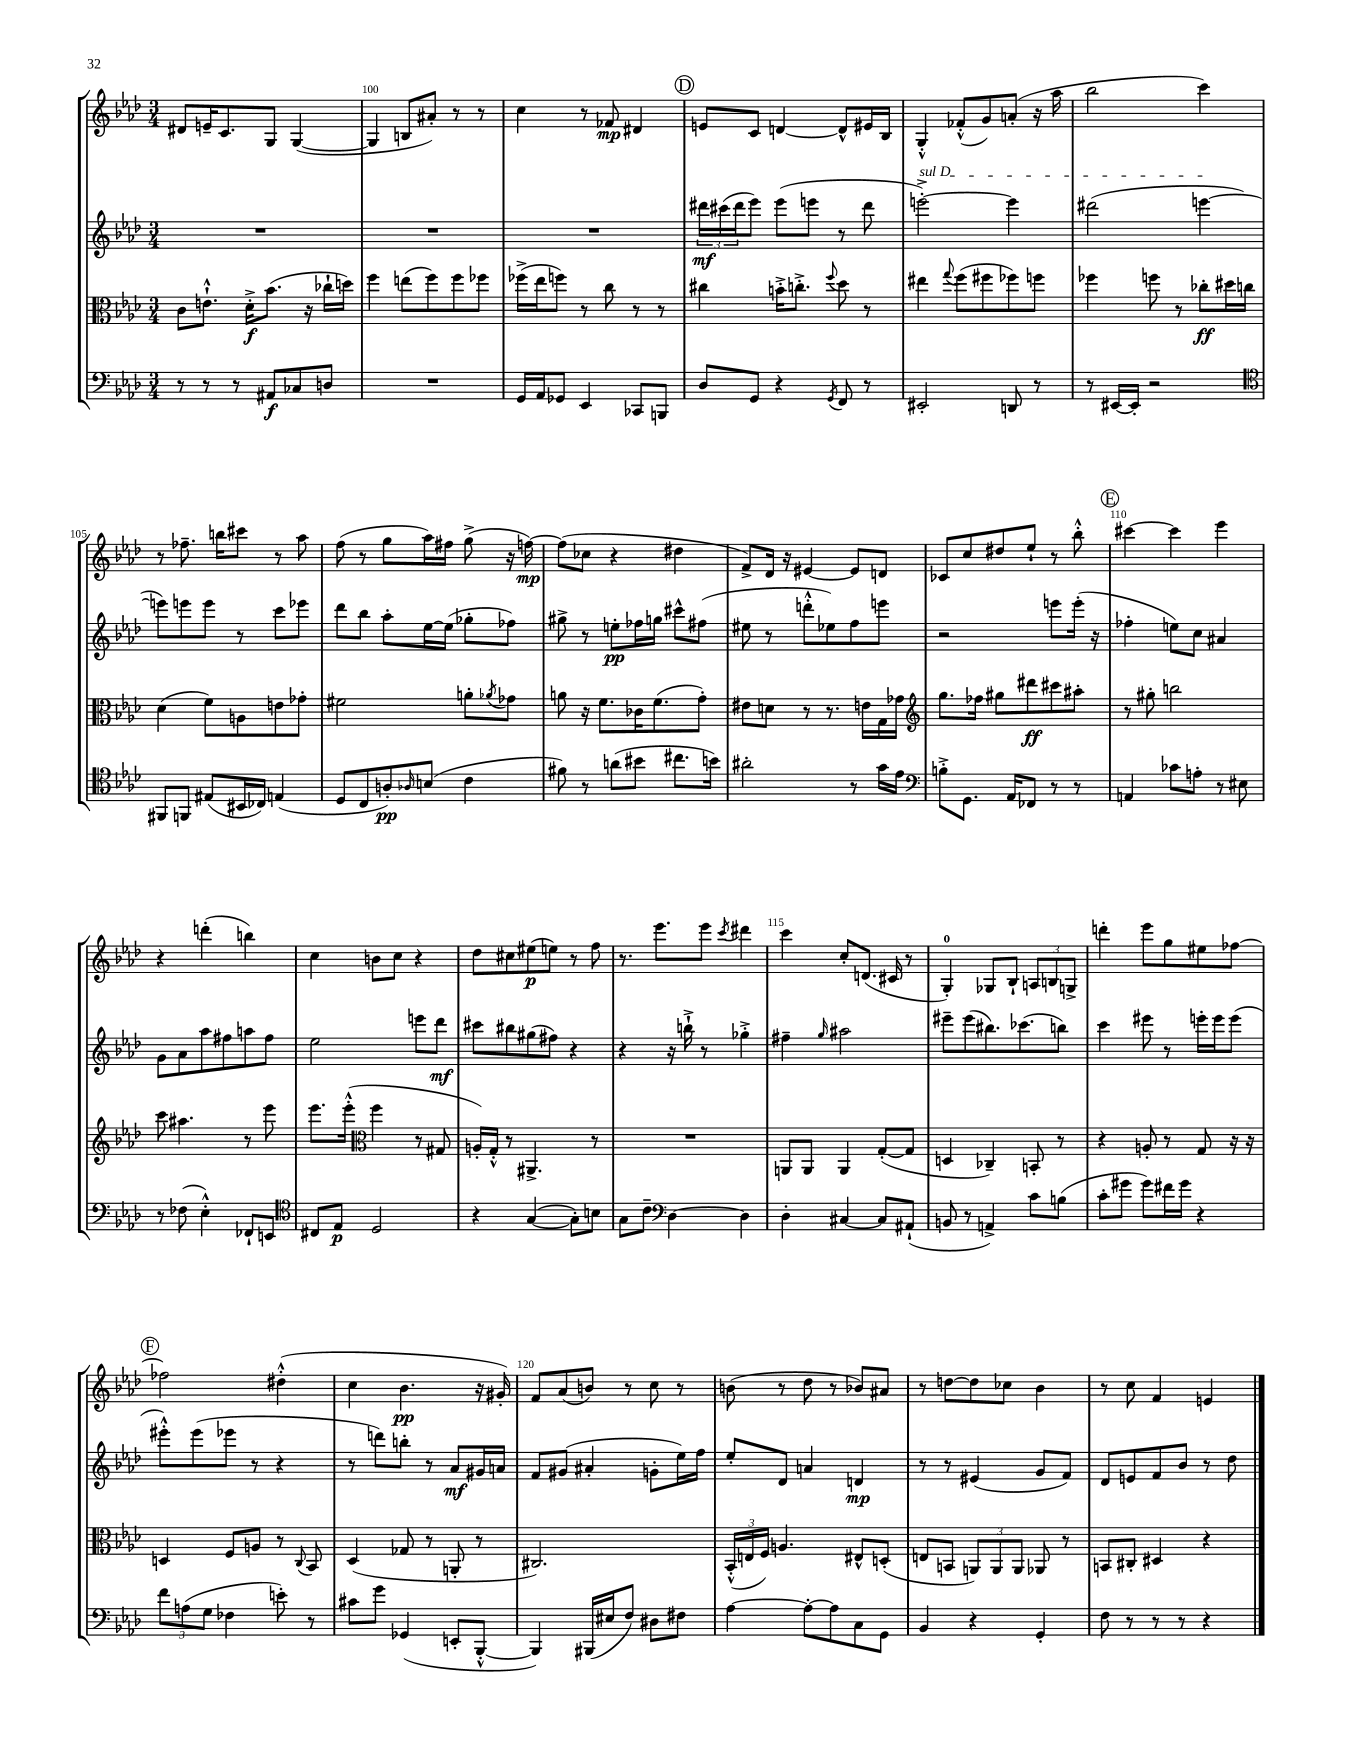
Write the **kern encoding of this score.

**kern	**dynam	**kern	**dynam	**kern	**dynam	**kern	**dynam
*part4	*part4	*part3	*part3	*part2	*part2	*part1	*part1
*staff4	*staff4	*staff3	*staff3	*staff2	*staff2	*staff1	*staff1
*clefF4	*	*clefC3	*	*clefG2	*	*clefG2	*
*k[b-e-a-d-]	*	*k[b-e-a-d-]	*	*k[b-e-a-d-]	*	*k[b-e-a-d-]	*
*M3/4	*	*M3/4	*	*M3/4	*	*M3/4	*
=99	=99	=99	=99	=99	=99	=99	=99
8r	.	8c\L	.	2.r	.	8d#X/L	.
8r	.	8.en`^^\J	.	.	.	16en~/K	.
.	.	.	.	.	.	8.c/	.
8r	.	.	.	.	.	.	.
.	.	16d-'^\KL	f	.	.	.	.
8AA#X/L	f	(8.b-\J	.	.	.	8G/J	.
8C-X/	.	.	.	.	.	([4G/	.
.	.	16r	.	.	.	.	.
8Dn/J	.	16cc-X`\LL	.	.	.	.	.
.	.	16ddn\JJ)	.	.	.	.	.
=100	=100	=100	=100	=100	=100	=100	=100
2.r	.	4ff\	.	2.r	.	4G/]	.
.	.	(8een\L	.	.	.	8Bn/L	.
.	.	8ff\)	.	.	.	8a#X'/J)	.
.	.	8ff\	.	.	.	8r	.
.	.	8ff-X\J	.	.	.	8r	.
=101	=101	=101	=101	=101	=101	=101	=101
16GG/LL	.	(16ff-X^\LL	.	2.r	.	4cc\	.
16AA-/J	.	16ee-\J	.	.	.	.	.
8GG-X/J	.	8ffn\J)	.	.	.	.	.
4EE-/	.	8r	.	.	.	8r	.
.	.	8cc\	.	.	.	8f-X/	mp
8CC-X/L	.	8r	.	.	.	4d#X/	.
8BBBn/J	.	8r	.	.	.	.	.
!!LO:REH:place=s1:t=D
=102	=102	=102	=102	=102	=102	=102	=102
8D-/L	.	4cc#X\	.	24ddd#X\LL	mf	8en/L	.
.	.	.	.	(24ccc#X\	.	.	.
.	.	.	.	24ddd#\J	.	.	.
8GG/J	.	.	.	8eee-\J)	.	8c/J	.
4r	.	16bn'^\KL	.	(8eee-\L	.	[4dn/	.
.	.	8.ccn'^\J	.	.	.	.	.
.	.	.	.	8eeen\J	.	.	.
8qGG/	.	8qqff/	.	.	.	.	.
8FF/	.	8dd-\	.	8r	.	8d^^/L]	.
8r	.	8r	.	8ddd#\	.	16e#X/L	.
.	.	.	.	.	.	16B-/JJ	.
=103	=103	=103	=103	=103	=103	=103	=103
!	!	!	!	!LO:TX:a:i:t=sul D	!	!	!
2EE#X'/	.	4ee#X\	.	[2eeen'^\)	.	4G'^^/	.
.	.	8qqgg/	.	.	.	.	.
.	.	(8ff\L	.	.	.	(8f-X'^^/L	.
.	.	8ff#X\	.	.	.	8g/)	.
8DDn/	.	8ff-X\)	.	4eee\]	.	(8an'/J	.
8r	.	8ffn\J	.	.	.	16r	.
.	.	.	.	.	.	16aa-\	.
=104	=104	=104	=104	=104	=104	=104	=104
8r	.	4ff-X\	.	(2ddd#X\	.	2bb-\	.
[16EE#X/LL	.	.	.	.	.	.	.
16EE#'/JJ]	.	.	.	.	.	.	.
2r	.	8ffn\	.	.	.	.	.
.	.	8r	.	.	.	.	.
.	.	8cc-X'\L	ff	[4eeen\	.	4ccc\)	.
.	.	16dd#X\L	.	.	.	.	.
.	.	16ccn\JJ	.	.	.	.	.
!!LO:LB:g=z
=105	=105	=105	=105	=105	=105	=105	=105
*clefC4	*	*	*	*	*	*	*
8FF#X/L	.	(4d-\	.	8eeen\L])	.	8r	.
8FFn/J	.	.	.	8eeen\	.	8.ff-X~\	.
(8E#X/L	.	8f\L)	.	8eee\J	.	.	.
.	.	.	.	.	.	16bbn\KL	.
16BB#X/L	.	8An\	.	8r	.	8ccc#X\J	.
16C-X/JJ)	.	.	.	.	.	.	.
(4En/	.	8en\	.	8ccc\L	.	8r	.
.	.	8g-X'\J	.	8eee-X\J	.	8aa-\	.
=106	=106	=106	=106	=106	=106	=106	=106
8D-/L	.	2f#X\	.	8ddd-\L	.	(8ff\	.
8C/	.	.	.	8bb-\J	.	8r	.
8An'/)	pp	.	.	8aa-'\L	.	8gg\L	.
16qqA-X/	.	.	.	.	.	.	.
(8Bn/J	.	.	.	[16ee-\L	.	16aa-\L)	.
.	.	.	.	(16ee-\JJ]	.	16ff#X\JJ	.
4c\	.	8an'\L	.	8gg-X'\L	.	(8gg^\	.
.	.	8qa-X/	.	.	.	.	.
.	.	8g-X\J	.	8ff-X\J)	.	16r	.
.	.	.	.	.	.	[16ffn\)	mp
=107	=107	=107	=107	=107	=107	=107	=107
8f#X\)	.	8an\	.	8gg#X^\	.	(8ff\L]	.
8r	.	16r	.	8r	.	8cc-X\J	.
.	.	8.f\L	.	.	.	.	.
(8an\L	.	.	.	8een'\L	pp	4r	.
8b#X\J	.	16c-X\K	.	16ff-X\L	.	.	.
.	.	(8.f\	.	16ggn\JJ	.	.	.
8.cc#X\L	.	.	.	8ccc#X^^\L	.	4dd#X\	.
.	.	8g'\J)	.	(8ff#X\J	.	.	.
16bn\Jk)	.	.	.	.	.	.	.
=108	=108	=108	=108	=108	=108	=108	=108
2a#X'\	.	8e#X\L	.	8ee#X\	.	8f^/L)	.
.	.	8dn\J	.	8r	.	16d-/Jk	.
.	.	.	.	.	.	16r	.
.	.	8r	.	8dddn'^^\L	.	[4e#X/	.
.	.	8.r	.	8ee-X\)	.	.	.
8r	.	.	.	8ff\	.	8e#/L]	.
.	.	16en\LL	.	.	.	.	.
16g\LL	.	16G\	.	8eeen\J	.	8dn/J	.
16e-\JJ	.	16g-X\JJ	.	.	.	.	.
=109	=109	=109	=109	=109	=109	=109	=109
*clefF4	*	*clefG2	*	*	*	*	*
8Bn'^\L	.	8.gg\L	.	2r	.	8c-X/L	.
8.GG\J	.	.	.	.	.	8cc/	.
.	.	16ff-X\Jk	.	.	.	.	.
.	.	8gg#X\L	.	.	.	8dd#X/	.
16AA-/KL	.	.	.	.	.	.	.
8FF-X/J	.	8ddd#X\	ff	.	.	8ee-`/J	.
8r	.	8ccc#X\	.	8eeen\L	.	8r	.
8r	.	8aa#X'\J	.	(16eee'\Jk	.	8bb-'^^\	.
.	.	.	.	16r	.	.	.
!!LO:REH:place=s1:t=E
=110	=110	=110	=110	=110	=110	=110	=110
4AAn/	.	8r	.	4ff-X'\	.	[4ccc#X\	.
.	.	8gg#X'\	.	.	.	.	.
8c-X\L	.	2bbn\	.	8een\L)	.	4ccc#\]	.
8An'\J	.	.	.	8cc\J	.	.	.
8r	.	.	.	4a#X/	.	4eee-\	.
8E#X\	.	.	.	.	.	.	.
!!LO:LB:g=z
=111	=111	=111	=111	=111	=111	=111	=111
8r	.	8ccc\	.	8g\L	.	4r	.
(8F-X\	.	4.aa#X\	.	8a-\	.	.	.
4E-'^^\)	.	.	.	8aa-\	.	(4dddn'\	.
.	.	.	.	8ff#X\	.	.	.
8FF-X`/L	.	8r	.	8aan\	.	4bbn\)	.
8EEn/J	.	8eee-\	.	8ff#\J	.	.	.
=112	=112	=112	=112	=112	=112	=112	=112
*clefC4	*	*	*	*	*	*	*
8C#X/L	.	8.eee-\L	.	2ee-\	.	4cc\	.
8E-/J	p	.	.	.	.	.	.
.	.	(16eee-'^^\Jk	.	.	.	.	.
*	*	*clefC3	*	*	*	*	*
2D-/	.	4ff\	.	.	.	8bn\L	.
.	.	.	.	.	.	8cc\J	.
.	.	8r	.	8eeen\L	.	4r	.
.	.	8G#X/	.	8ddd-\J	mf	.	.
=113	=113	=113	=113	=113	=113	=113	=113
4r	.	16An'/LL)	.	8ccc#X\L	.	8dd-\L	.
.	.	16G'^^/JJ	.	.	.	.	.
.	.	8r	.	8bb#X\	.	8cc#X\	.
([4G/	.	4.AA#X^/	.	(8gg#X\	.	(8ee#X\	p
.	.	.	.	8ff#X\J)	.	8een\J)	.
8G'\L])	.	.	.	4r	.	8r	.
8Bn\J	.	8r	.	.	.	8ff\	.
=114	=114	=114	=114	=114	=114	=114	=114
8G\L	.	2.r	.	4r	.	8.r	.
8c~\J	.	.	.	.	.	.	.
.	.	.	.	.	.	8.eee-\L	.
*clefF4	*	*	*	*	*	*	*
[4D-\	.	.	.	16r	.	.	.
.	.	.	.	16bbn`^\	.	.	.
.	.	.	.	8r	.	8eee-\J	.
.	.	.	.	.	.	8qccc/	.
4D-\]	.	.	.	4gg-X'^\	.	4ddd#X\	.
=115	=115	=115	=115	=115	=115	=115	=115
4D-'\	.	8AAn/L	.	4ff#X~\	.	4ccc\	.
.	.	8AA/J	.	.	.	.	.
.	.	.	.	16qqgg/	.	.	.
[4C#X/	.	4AA/	.	2aa#X\	.	8cc'/L	.
.	.	.	.	.	.	(8.dn/J	.
8C#/L]	.	([8G'/L	.	.	.	.	.
.	.	.	.	.	.	16c#X/	.
(8AA#X`/J	.	8G/J]	.	.	.	8r	.
=116	=116	=116	=116	=116	=116	=116	=116
8BBn/	.	4Dn/	.	8eee#X~\L	.	4G'/)	.
8r	.	.	.	(8eee#\	.	.	.
4AAn^/)	.	4C-X~/)	.	8.bb#X\)	.	8G-X/L	.
.	.	.	.	.	.	8B-`/J	.
.	.	.	.	(8.ccc-X\	.	.	.
8c\L	.	8BBn'/	.	.	.	12An/L	.
.	.	.	.	.	.	12Bn/	.
(8Bn\J	.	8r	.	8bbn\J)	.	.	.
.	.	.	.	.	.	12Gn^/J	.
=117	=117	=117	=117	=117	=117	=117	=117
8c'\L	.	4r	.	4ccc\	.	4dddn'\	.
8g#X\J	.	.	.	.	.	.	.
8g#\L)	.	8An'/	.	8eee#X\	.	8eee-\L	.
16f#X\L	.	8r	.	8r	.	8gg\	.
16g#\JJ	.	.	.	.	.	.	.
4r	.	8G/	.	16eeen'\LL	.	8ee#X\	.
.	.	.	.	16eee\J	.	.	.
.	.	16r	.	(8eee\J	.	[8ff-X\J	.
.	.	16r	.	.	.	.	.
!!LO:LB:g=z
!!LO:REH:place=s1:t=F
=118	=118	=118	=118	=118	=118	=118	=118
12f\L	.	4Dn/	.	8eee#X'^^\L)	.	2ff-X\]	.
(12An\	.	.	.	.	.	.	.
.	.	.	.	(8eee#\	.	.	.
12G\J	.	.	.	.	.	.	.
4F-X\	.	8F/L	.	8eee-X\J	.	.	.
.	.	8An/J	.	8r	.	.	.
8en'\)	.	8r	.	4r	.	(4dd#X'^^\	.
.	.	8qqC/	.	.	.	.	.
8r	.	8BB-/	.	.	.	.	.
=119	=119	=119	=119	=119	=119	=119	=119
8c#X\L	.	(4D-/	.	8r	.	4cc\	.
8g\J	.	.	.	8dddn\L)	.	.	.
(4GG-X/	.	8G-X/	.	8bbn'\J	.	4.b-\	pp
.	.	8r	.	8r	.	.	.
8EEn'/L	.	8AAn'/	.	8a-/L	mf	.	.
[8BBB-'^^/J	.	8r	.	16g#X/L	.	16r	.
.	.	.	.	16an/JJ	.	16g#X'/)	.
=120	=120	=120	=120	=120	=120	=120	=120
4BBB-/])	.	2.C#X/)	.	8f/L	.	8f/L	.
.	.	.	.	(8g#X/J	.	(8a-/	.
(16BBB#X/LL	.	.	.	4a#X'/	.	8bn/J)	.
16E#X/J	.	.	.	.	.	.	.
8F/J)	.	.	.	.	.	8r	.
8D#X\L	.	.	.	8gn'\L	.	8cc\	.
8F#X\J	.	.	.	16ee-\L)	.	8r	.
.	.	.	.	16ff\JJ	.	.	.
=121	=121	=121	=121	=121	=121	=121	=121
[4A-\	.	(24BB-'^^/LL	.	8ee-'/L	.	(8bn\	.
.	.	24En/	.	.	.	.	.
.	.	24F/JJ)	.	.	.	.	.
.	.	4.An/	.	8d-/J	.	8r	.
8A-'\L_	.	.	.	4an/	.	8dd-\	.
8A-\]	.	.	.	.	.	8r	.
8C\	.	8E#X^^/L	.	4dn/	mp	8b-X/L)	.
8GG\J	.	(8Dn'/J	.	.	.	8a#X/J	.
=122	=122	=122	=122	=122	=122	=122	=122
4BB-/	.	8En/L	.	8r	.	8r	.
.	.	8BBn/J	.	8r	.	[8ddn\L	.
4r	.	12AAn/L)	.	(4e#X/	.	8dd\]	.
.	.	12AA/	.	.	.	.	.
.	.	.	.	.	.	8cc-X\J	.
.	.	12AA/J	.	.	.	.	.
4GG'/	.	8AA-X/	.	8g/L	.	4b-\	.
.	.	8r	.	8f/J)	.	.	.
=123	=123	=123	=123	=123	=123	=123	=123
8F\	.	8BBn/L	.	8d-/L	.	8r	.
8r	.	8C#X'/J	.	8en/	.	8cc\	.
8r	.	4D#X/	.	8f/	.	4f/	.
8r	.	.	.	8b-/J	.	.	.
4r	.	4r	.	8r	.	4en/	.
.	.	.	.	8dd-\	.	.	.
==	==	==	==	==	==	==	==
*-	*-	*-	*-	*-	*-	*-	*-
